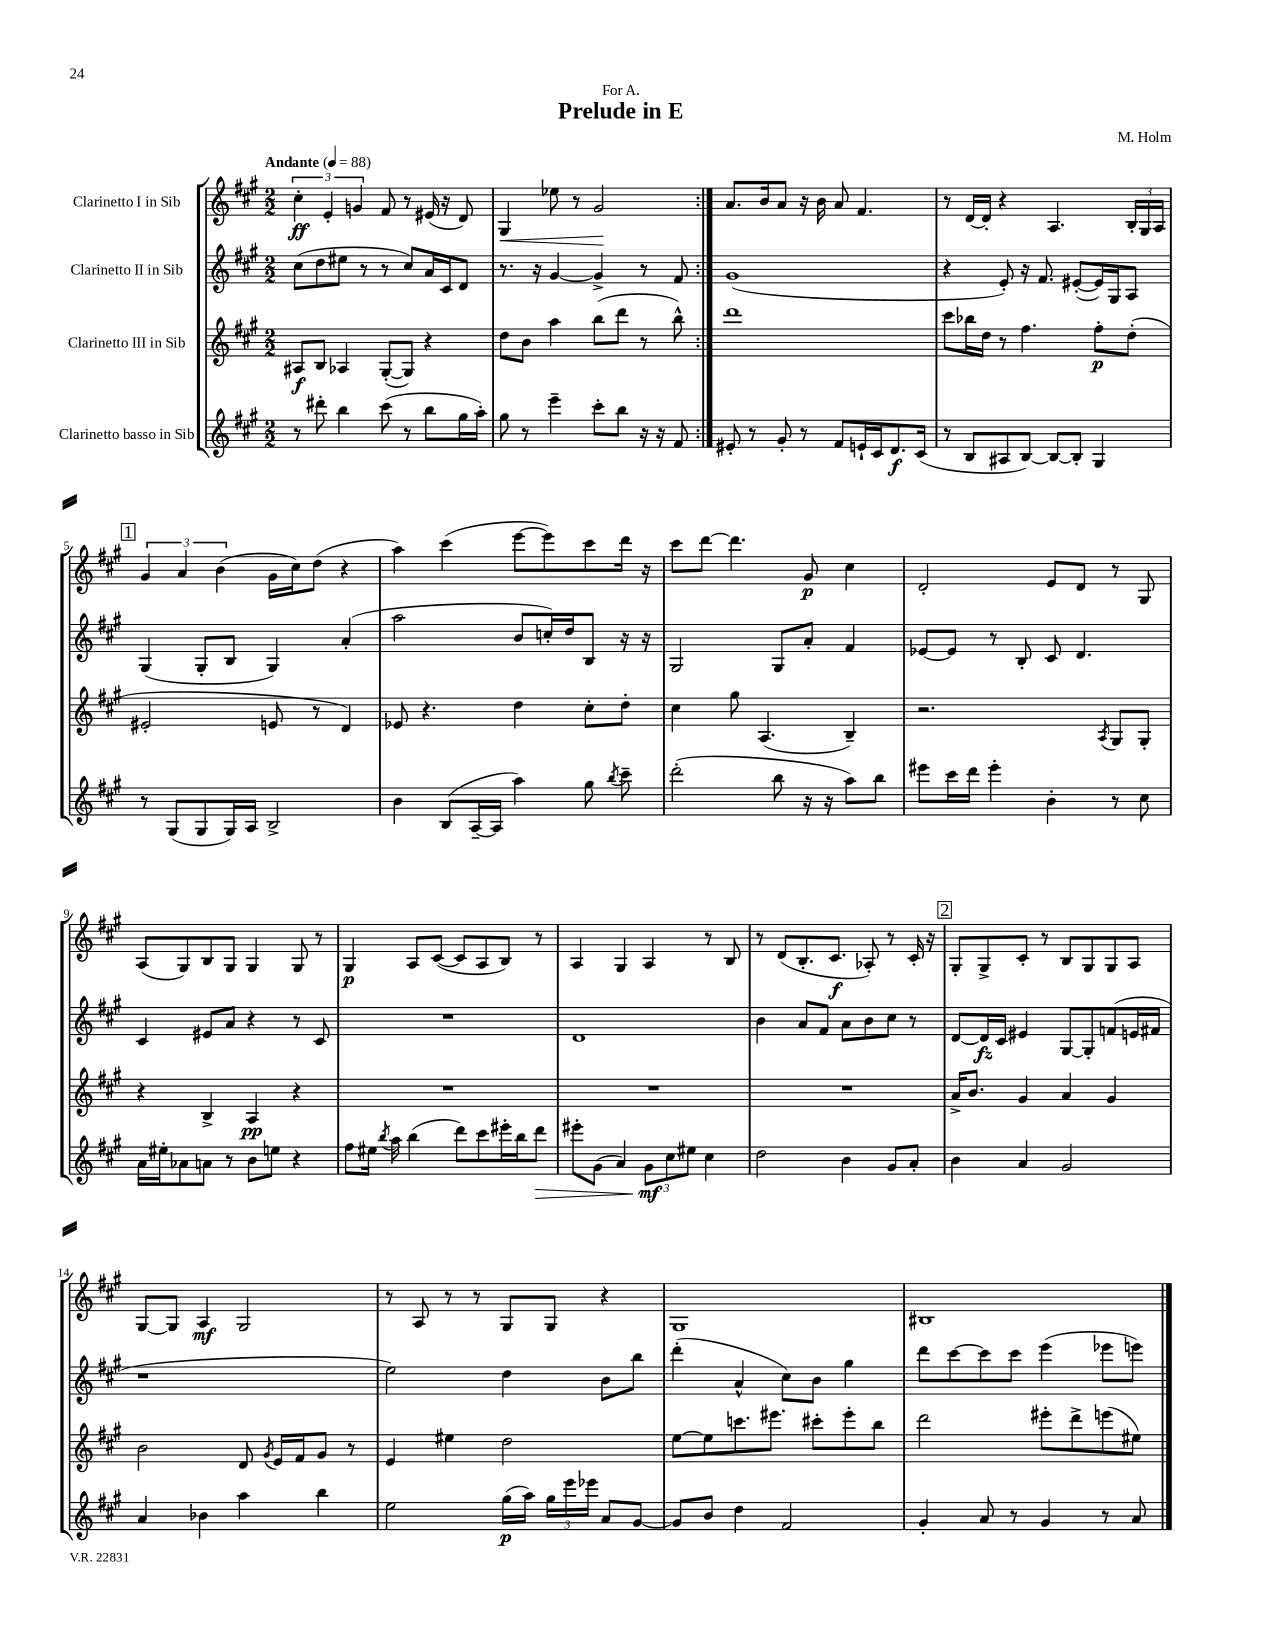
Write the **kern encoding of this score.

**kern	**kern	**kern	**kern
*staff4	*staff3	*staff2	*staff1
*clefG2	*clefG2	*clefG2	*clefG2
*k[f#c#g#]	*k[f#c#g#]	*k[f#c#g#]	*k[f#c#g#]
*M2/2	*M2/2	*M2/2	*M2/2
*MM88	*MM88	*MM88	*MM88
8r	8A#	(8cc#	6cc#'
8ddd#'	8B	8dd	.
.	.	.	6e'
4bb	4A-	8ee#	.
.	.	.	6g
.	.	8r	.
(8ccc#	([8G#'	8r	8f#
8r	8G#])	8cc#)	8r
8bb	4r	16a	(16e#
.	.	16c#	16r
16gg#	.	8d	8d)
16aa')	.	.	.
=	=	=	=
8gg#	8dd	8.r	4G#
8r	8b	.	.
.	.	16r	.
4eee~	4aa	[4g#	8ee-
.	.	.	8r
8ccc#'	(8bb	4g#^]	2g#
8bb	8ddd	.	.
16r	8r	8r	.
16r	.	.	.
8f#	8bb^^)	8f#	.
=:|!	=:|!	=:|!	=:|!
8e#'	1ddd	(1g#	8.a
8r	.	.	.
.	.	.	16b
8g#'	.	.	8a
8r	.	.	16r
.	.	.	16b
8f#	.	.	8a
16e`	.	.	4.f#
16c#	.	.	.
8.d	.	.	.
(16c#	.	.	.
=	=	=	=
8r	8ccc#	4r	8r
8B	16bb-	.	[16d
.	16dd	.	16d']
8A#	8r	8e')	4r
[8B)	4.ff#	16r	.
.	.	8.f#	.
8B_	.	.	4.A
8B']	.	([8e#'	.
4G#	8ff#'	16e#])	.
.	.	16G#	.
.	(8dd'	8A	24B'
.	.	.	24G#
.	.	.	24A
=	=	=	=
8r	2e#'	(4G#	6g#
(8G#	.	.	.
.	.	.	6a
8G#	.	8G#'	.
.	.	.	(6b
16G#)	.	8B	.
16A	.	.	.
2B^	8e	4G#)	16g#
.	.	.	16cc#)
.	8r	.	(8dd
.	4d)	(4a'	4r
=	=	=	=
4b	8e-	2aa	4aa)
.	4.r	.	.
(8B	.	.	(4ccc#
[16A~	.	.	.
16A]	.	.	.
4aa)	4dd	8b	[8eee
.	.	16cc')	8eee])
.	.	16dd	.
8gg#	8cc#'	8B	8ccc#
8qbb	.	.	.
8ccc#~	8dd'	16r	16ddd
.	.	16r	16r
=	=	=	=
(2ddd'	4cc#	2G#	8ccc#
.	.	.	[8ddd
.	8gg#	.	4.ddd]
.	(4.A	.	.
8bb	.	8G#	.
16r	.	8a'	8g#
16r	.	.	.
8aa)	4B~)	4f#	4cc#
8bb	.	.	.
=	=	=	=
8eee#	2.r	[8e-	2d'
16ccc#	.	8e-]	.
16ddd	.	.	.
4eee#'	.	8r	.
.	.	8B'	.
4b'	.	8c#	8e
.	.	4.d	8d
.	8qA	.	.
8r	8G#	.	8r
8cc#	8G#'	.	8G#
=	=	=	=
16a	4r	4c#	(8A
16ee#'	.	.	.
8a-	.	.	8G#)
8a	4B^	8e#	8B
8r	.	8a	8G#
8b	4A	4r	4G#
8ee	.	.	.
4r	4r	8r	8G#
.	.	8c#	8r
=	=	=	=
8ff#	1r	1r	4G#
16ee#	.	.	.
8qbb	.	.	.
16aa	.	.	.
(4bb	.	.	8A
.	.	.	([8c#
8ddd)	.	.	8c#]
8ccc#	.	.	8A
16eee#'	.	.	8B)
16bb	.	.	.
8ddd	.	.	8r
=	=	=	=
8eee#'	1r	1d	4A
(8g#	.	.	.
4a)	.	.	4G#
12g#	.	.	4A
12cc#	.	.	.
12ee#	.	.	.
4cc#	.	.	8r
.	.	.	8B
=	=	=	=
2dd	1r	4b	8r
.	.	.	(8d
.	.	8a	8.B'
.	.	8f#	.
.	.	.	8.c#
4b	.	8a	.
.	.	8b	8A-')
8g#	.	8cc#	8r
8a'	.	8r	16c#'
.	.	.	16r
=	=	=	=
4b	16a^	[8d	8G#'
.	8.b	.	.
.	.	16d]	8G#^
.	.	16c#	.
4a	4g#	4e#	8c#'
.	.	.	8r
2g#	4a	[8G#	8B
.	.	8G#']	8G#
.	4g#	(8f	8G#
.	.	16e	8A
.	.	16f#	.
=	=	=	=
4a	2b	1r	[8G#
.	.	.	8G#]
4b-	.	.	4A
4aa	8d	.	2G#
.	8qg#	.	.
.	16e	.	.
.	16f#	.	.
4bb	8g#	.	.
.	8r	.	.
=	=	=	=
2ee	4e	2ee)	8r
.	.	.	8A
.	4ee#	.	8r
.	.	.	8r
(16gg#	2dd	4dd	8G#
16aa)	.	.	.
24gg#	.	.	8G#
24eee	.	.	.
24eee-	.	.	.
8a	.	8b	4r
[8g#	.	8bb	.
=	=	=	=
8g#]	[8ee	(4ddd'	1G#
8b	8ee]	.	.
4dd	8.ccc	4a^^	.
.	8.eee#	.	.
2f#	.	8cc#)	.
.	8ccc#'	8b	.
.	8eee#'	4gg#	.
.	8bb	.	.
=	=	=	=
4g#'	2ddd	8ddd	1B#
.	.	[8ccc#	.
8a	.	8ccc#]	.
8r	.	8ccc#	.
4g#	8eee#'	(4eee	.
.	8ddd^	.	.
8r	(8eee	8eee-	.
8a	8ee#)	8eee)	.
==	==	==	==
*-	*-	*-	*-
